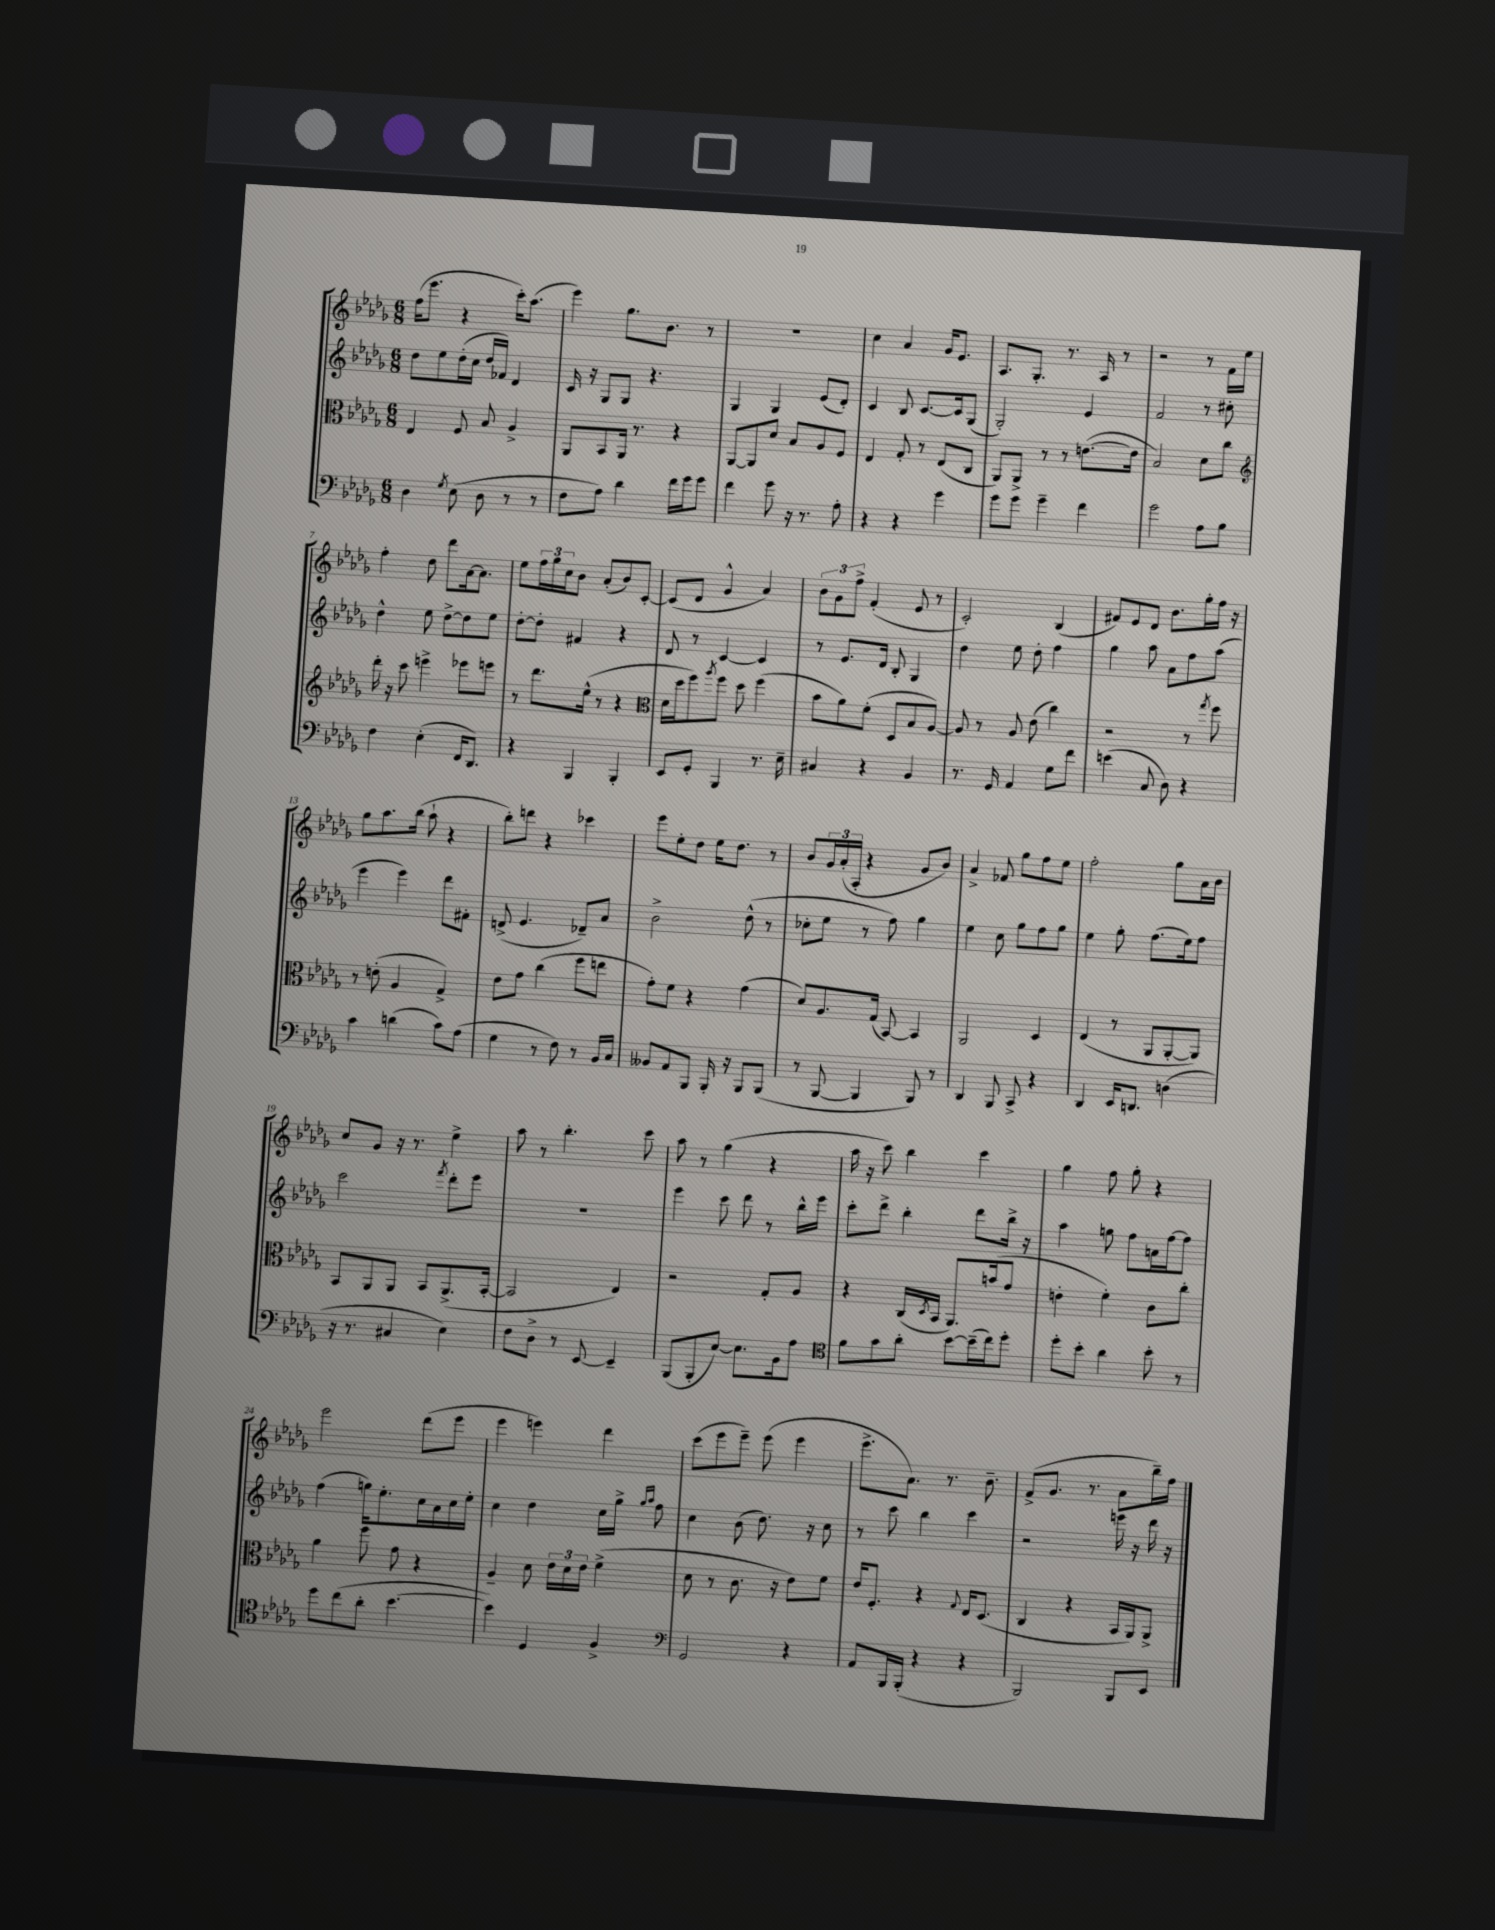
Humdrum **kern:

**kern	**kern	**kern	**kern
*staff4	*staff3	*staff2	*staff1
*clefF4	*clefC3	*clefG2	*clefG2
*k[b-e-a-d-g-]	*k[b-e-a-d-g-]	*k[b-e-a-d-g-]	*k[b-e-a-d-g-]
*M6/8	*M6/8	*M6/8	*M6/8
4D-	4E-	8dd-	(16ff
.	.	.	8.eee-
.	.	8ee-	.
8qG-	.	.	.
(8E-	8F	(16dd-'	4r
.	.	16cc	.
8D-	8B-	16dd-	.
.	.	16f-)	.
8r	4A-^	4d-	16ccc')
.	.	.	(8.aa-
8r	.	.	.
=	=	=	=
8F	8AA-	16c	4eee-)
.	.	16r	.
8A-)	8BB-	8G-	.
4d-	16AA-	8G-	8.gg-
.	8.r	.	.
.	.	4.r	.
.	.	.	8.b-
16f	4r	.	.
16g-	.	.	.
8g-	.	.	8r
=	=	=	=
4f	[8AA-	4G-	2.r
.	8AA-]	.	.
8g-	8d-	4G-	.
16r	8B-	.	.
8.r	.	.	.
.	8A-	(8e-	.
8A-'	8F	8d-')	.
=	=	=	=
4r	4E-	4c	4cc
4r	8G-'	8B-	4a-
.	8r	[8.c	.
4g-	(8E-	.	16g-
.	.	16c]	8.e-
.	8C	(8G-	.
=	=	=	=
8g-	8AA-)	2G-')	8.A-
8g-	8AA-^	.	.
.	.	.	8.G-'
4g-~	8r	.	.
.	8r	.	8.r
4f	([8.e	4e-	.
.	.	.	16A-
.	.	.	8r
.	16e]	.	.
=	=	=	=
2g-	2B-)	2f	2r
8A-	8d-	8r	8r
8B-	8cc	8cc#'	16f
.	.	.	16ee-
=	=	=	=
*	*clefG2	*	*
4F	16ddd-'	4dd-^^	4ff'
.	16r	.	.
.	8ccc	.	.
(4E-'	4eee^	8ee-	8dd-
.	.	[8dd-^	8ddd-
16FF	8eee-	8dd-]	[16a-
8.DD-)	.	.	8.a-]
.	8eee	8ee-	.
=	=	=	=
4r	8r	[8dd-'	8ee-
.	8.ddd-	8dd-']	24ff
.	.	.	24gg-
.	.	.	24cc
4BBB-	.	4f#	8b-
.	(16ee-^^	.	.
.	8r	.	(8a-'
4BBB-'	4r	4r	8b-)
.	.	.	[8c'
=	=	=	=
*	*clefC3	*	*
8EE-	16d-	8d-	(8c]
.	16dd-	.	.
8GG-'	8ff)	8r	8d-
.	8qaa-	.	.
4BBB-	8ff	[4c	4g-^^
.	8dd-	.	.
8.r	(4ff	4c]	4a-)
16E-~	.	.	.
=	=	=	=
4C#	8b-	8r	12b-
.	.	.	12g-
.	8a-)	8.e-	.
.	.	.	12ff^
4r	(8f'	.	(4f'
.	.	16d-	.
.	8D-	8B-'	.
4BB-	8B-	4G-	8e-
.	[8A-)	.	8r
=	=	=	=
8.r	8A-]	4dd-	2c')
.	8r	.	.
16GG-	.	.	.
4AA-	8A-	8ee-	.
.	(8e-	8dd-'	.
8G-	4cc)	4ff	(4B-
8f	.	.	.
=	=	=	=
(4e	2r	4gg-	8f#)
.	.	.	8e-
8C	.	8aa-	8d-
8D-)	.	8a-	8.b-
4r	8r	8ff	.
.	.	.	16gg-'
.	8qgg-	.	.
.	8ff	(8aa-	16ff
.	.	.	16r
=	=	=	=
4c	8r	4eee-	8gg-
.	(8e'	.	8.aa-
(4d	4A-	4eee-)	.
.	.	.	(16bb-
.	.	.	8aa-`
8c)	4G-^)	8ddd-	4r
(8A-	.	8f#'	.
=	=	=	=
4G-	8e-	(8d^	8bb-')
.	8g-	4.e-	8ddd
8r	(4cc	.	4r
8F)	.	.	.
8r	8ff	8d-~)	4ccc-
16BB-	8ee	8a-	.
16C	.	.	.
=	=	=	=
8BB--	8g-')	2b-^	8eee-
8AA-	8f	.	8ee-'
8BBB-	4r	.	8dd-
16BBB-'	.	.	16ee-
16r	.	.	8.dd-
8BBB-	(4g-	(8dd-^^	.
(8BBB-	.	8r	8r
=	=	=	=
8r	8d-)	8cc-'	8b-
[8BBB-	8.A-	8ee-	24g-
.	.	.	(24a-'
.	.	.	24A-'
4BBB-]	.	8r	4r
.	(16G-	.	.
.	[8BB-)	8ff)	.
8BBB-)	4BB-]	4gg-	8g-
8r	.	.	8b-)
=	=	=	=
4DD-	2AA-	4ee-	4a-^
8BBB-	.	8cc	8f-
8CC^	.	8gg-	8gg-
4r	4D-	8ff	8ff
.	.	8gg-	8ee-
=	=	=	=
4DD-	(4E-	4ee-	2ff'
16EE-	8r	8gg-'	.
8.DD	.	.	.
.	8AA-	(8.ff	.
(4D	[8AA-'	.	8gg-
.	.	16ee-)	.
.	8AA-])	8ff	16a-
.	.	.	16b-
=	=	=	=
16r	8BB-	2ccc	8cc
8.r	.	.	.
.	8AA-	.	8g-
4C#	8AA-	.	16r
.	.	.	8.r
.	8BB-	.	.
.	.	8qfff	.
4E-)	(8.AA-^	8ddd-'	4ee-^
.	.	8eee-	.
.	[16BB-'	.	.
=	=	=	=
8F	2BB-]	2.r	8aa-
8D-^	.	.	8r
8r	.	.	4.bb-'
[8EE-	.	.	.
4EE-~]	4E-)	.	.
.	.	.	8ccc
=	=	=	=
(8BBB-	2r	4eee-	8aa-
8BBB-'	.	.	8r
[8E-)	.	8ccc	(4gg-
8.E-]	.	8ddd-	.
.	8G-'	8r	4r
16BB-	.	.	.
8A-	8A-	16bb-^^	.
.	.	16eee-	.
=	=	=	=
*clefC4	*	*	*
8f	4r	8ccc'	16aa-
.	.	.	16r
8g-	.	8ddd-^	8ccc)
8a-'	(16C	4bb-'	4bb-
.	8qD-	.	.
.	16BB-	.	.
[8b-	8.AA-)	.	.
(16b-~]	.	8ddd-	4ccc
16cc)	(16b	.	.
8dd-'	8g-	16bb-^	.
.	.	16r	.
=	=	=	=
8dd-'	4e'	4aa-	4gg-
8b-'	.	.	.
4a-	4f')	8gg	8ff
.	.	8ff	8gg-'
8b-'	8c	16a	4r
.	.	[16ff	.
8r	8cc'	8ff]	.
=	=	=	=
8dd-	4a-	(4ff	2eee-
(8cc	.	.	.
8a-'	8ff	16gg)	.
.	.	8.ee-'	.
[4.b-	8g-	.	.
.	4r	16cc	(8ddd-
.	.	16a-	.
.	.	16cc	8eee-
.	.	16ee-'	.
=	=	=	=
4b-])	4A-~	4cc	4eee-
4D-	8d-	4dd-	4eee)
.	24e-	.	.
.	24d-	.	.
.	24e-	.	.
4F^	(4f^	16cc	4ddd-
.	.	16gg-^	.
.	.	16qqgg-	.
.	.	16qqaa-	.
.	.	8ff	.
=	=	=	=
*clefF4	*	*	*
2GG-	8d-	4cc	(8ccc
.	8r	.	8eee-
.	8.c	(8b-	8eee-~)
.	.	8.dd-)	(8eee-
.	16r	.	.
4r	8e-)	.	4eee-
.	.	16r	.
.	8f	8cc	.
=	=	=	=
8AA-	16e-	8r	8.eee-^
.	8.F'	.	.
16BBB-	.	8ccc	.
(16BBB-'	.	.	8.a-)
4r	4r	4bb-	.
.	.	.	8.r
.	8qqG-	.	.
4r	16E-	4ccc	.
.	(8.D-	.	8.b-~
=	=	=	=
2BBB-)	4C	2r	(8f^
.	.	.	8.g-
.	4r	.	.
.	.	.	8.r
8BBB-	16BB-	16eee	8a-
.	16AA-)	16r	.
8EE-	8AA-^	16ddd-	16bb-~)
.	.	16r	16ff
==	==	==	==
*-	*-	*-	*-
